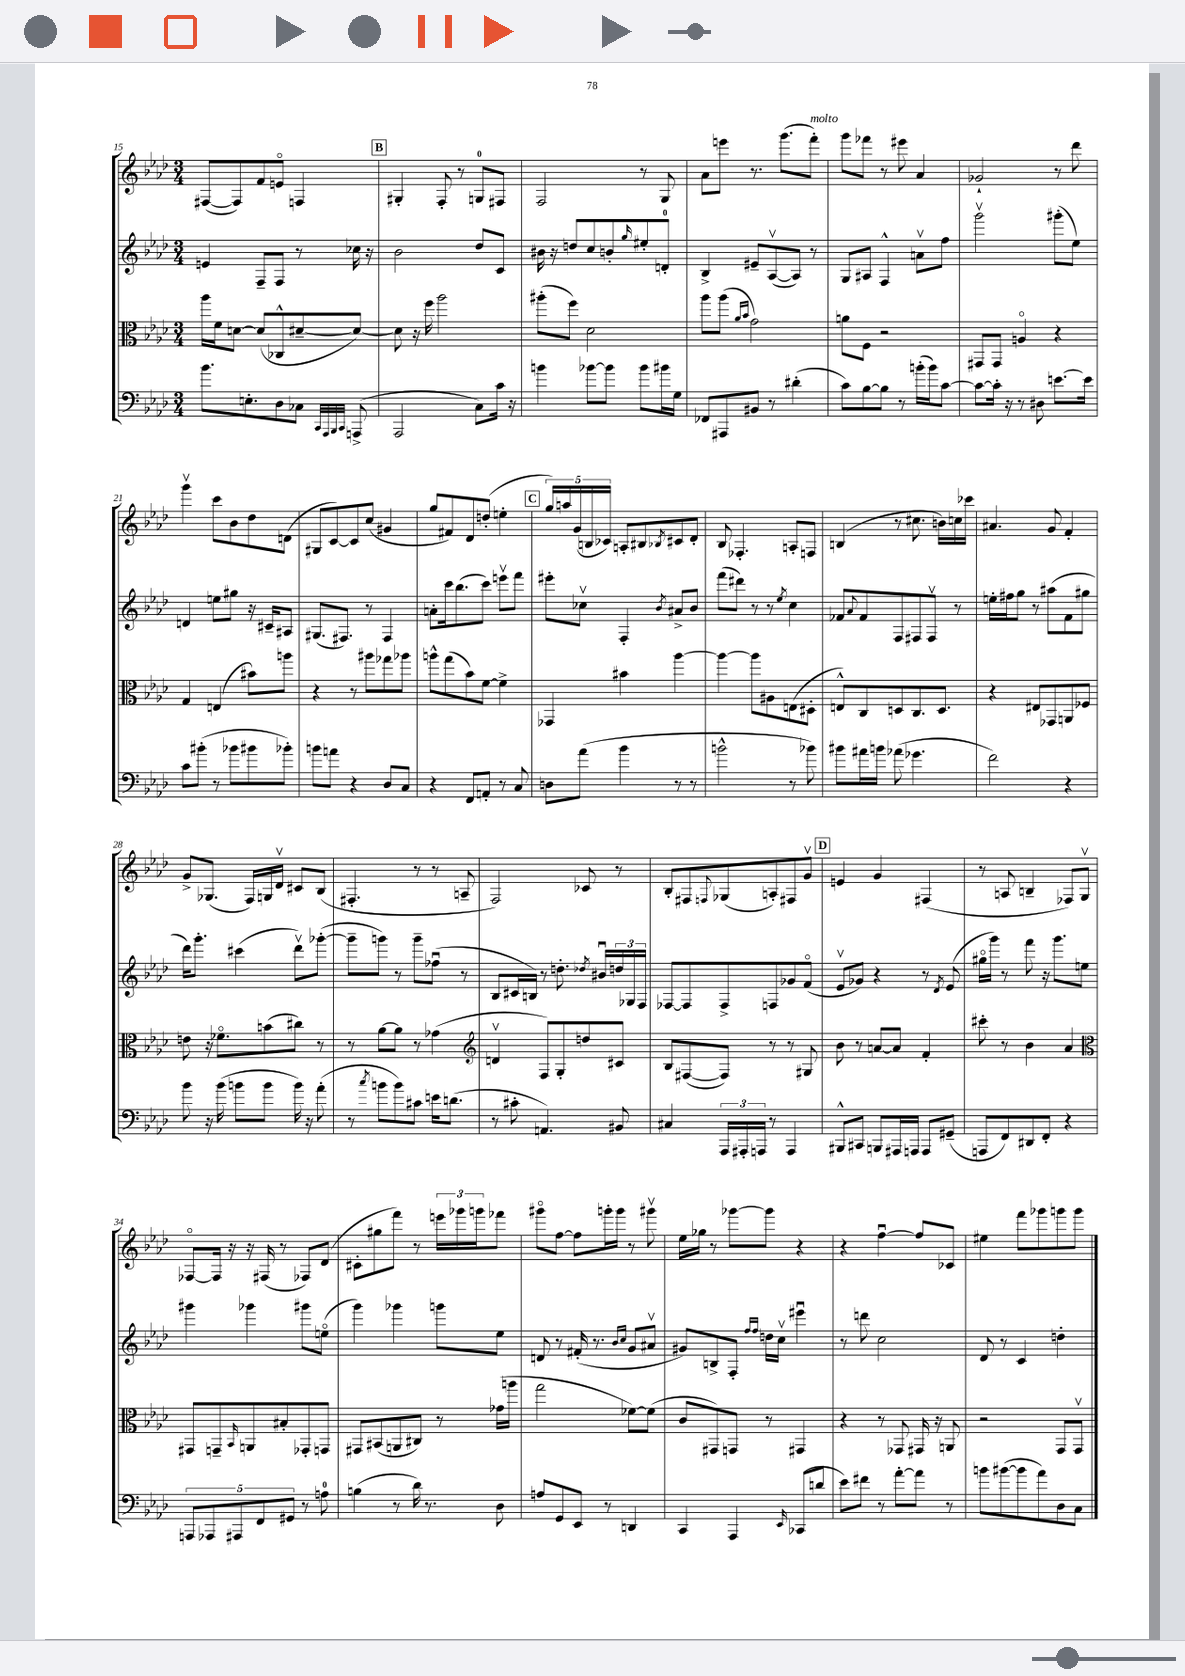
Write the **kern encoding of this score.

**kern	**kern	**kern	**kern
*staff4	*staff3	*staff2	*staff1
*clefF4	*clefC3	*clefG2	*clefG2
*k[b-e-a-d-]	*k[b-e-a-d-]	*k[b-e-a-d-]	*k[b-e-a-d-]
*M3/4	*M3/4	*M3/4	*M3/4
8.b-	16aa-	4e	([8F#
.	16f	.	.
.	[8d	.	8F#])
8.E'	.	.	.
.	(8d]	8F~	8f
8D-	8C-^^	8F	8eo
8C-	[8d#~	8r	4F
32qqCC	.	.	.
32qqAAA-	.	.	.
32qqBBB-	.	.	.
32qqCC	.	.	.
(8AAA^	8d#_)	16cc-	.
.	.	16r	.
=	=	=	=
2AAA-	8d#]	2b-	4G#'
.	16r	.	.
.	16ff	.	.
.	2aa-	.	8F'
.	.	.	8r
8C)	.	8dd-	8G
16c	.	8c	8F#
16r	.	.	.
=	=	=	=
4b	(8aa#'	16b#	2F
.	.	16r	.
.	8ff)	8dd	.
[8b-	2d-	8cc	.
8b-]	.	8b'	.
.	.	16qqgg	.
8b-	.	8ee#'	8r
16b#	.	8d'	8G
16G	.	.	.
=	=	=	=
8FF-	8aa-	4B-^	8a-
8AAA#	(8aa-	.	8eee
.	16qqa-	.	.
.	16qqb-	.	.
8BB#	2g)	8e#~	8.r
8r	.	([8A-v	.
.	.	.	(8.ggg
(4d#'	.	8A-])	.
.	.	8r	8fff')
=	=	=	=
8c)	8a	8G	8ggg
[8B-	8F	8A#	8fff-
8B-]	2r	4F^^	8r
8r	.	.	8eee#
(16b'	.	8av	4a-
16b)	.	.	.
[8c	.	8ff	.
=	=	=	=
8c_	8GG#	2gggv	2g-`
16c']	8GG#	.	.
16r	.	.	.
8r	4Ao	.	.
8D#	.	.	.
[8.e	4r	(8ggg#'	8r
.	.	8ee-)	8ddd-
16e]	.	.	.
=	=	=	=
8c	4G	4d	4gggv
(8b#'	.	.	.
8r	(4E	8ee	8ccc
8b-	.	8gg#	8b-
8b#	8b#)	16r	8dd-
.	.	16c#~	.
8b-')	8aa	8A#	(8d
=	=	=	=
8b	4r	(8.G#	8G#
8a	.	.	[8c)
.	.	8.F#)	.
4r	8r	.	8c]
.	8aa#	8r	(8cc
8D-	8gg-	4F#	4g#
8C	8aa-	.	.
=	=	=	=
4r	8aa^^	8a'	8gg
.	(8gg	16ccc	8f#)
.	.	(8.bb-	.
8FF	8b-)	.	8d-
8AA'	[8f	8ccc)	(8dd'
8r	4f^]	8eeev	4ee'
8C	.	8fff	.
=	=	=	=
8D	4GG-	8eee#'	20gg)
.	.	.	20aa
.	.	.	(20g
(8a-	.	8cc-v	.
.	.	.	20B
.	.	.	20c-)
4b-	4b#	4F'	8A'
.	.	.	8B#
.	.	8qb-	8qB-
8r	[4aa-	8a#^	8c#
8r	.	8b-	8d-'
=	=	=	=
2b^^	4aa-_	(8fff	8B-
.	.	8ddd#)	4.F-'
.	8aa-]	8r	.
.	8A#	8r	.
.	.	8qee-	.
8r	(8E	4cc	8A'
8b-)	8D#'	.	8F
=	=	=	=
8b#	8E^^)	8f-	(4B
.	.	8qqa-	.
16a#	8C	8f-	.
16b	.	.	.
(8a-	8D	8F	8r
4.g-	8.C	8F#	8.cc#
.	.	8F#v	.
.	8.D	.	16b)
.	.	8r	16cc
.	.	.	16ccc-
=	=	=	=
2f)	4r	16ee'	4.a#
.	.	16ff#	.
.	.	8gg	.
.	8E#	8r	.
.	8GG-	(8aa#	8g
4r	8AA	8f	4f'
.	8F-	8gg#	.
=	=	=	=
8b-	8e	16ddd-)	8g^
.	.	8.ggg'	.
16r	16r	.	(8.G-
(16b-	8.f-o	.	.
8b	.	(4ccc#	.
.	.	.	16F)
8b	(8b	.	16G
.	.	.	16d-v
16b)	8cc#)	8ddd-v)	8c#
16r	.	.	.
(8a-'	8r	([8ggg-'	(8B-
=	=	=	=
8r	8r	8ggg-~]	4.F#'
8qcc	.	.	.
8b	[8a-	8ggg)	.
8b)	8a-]	8r	.
8c#	8r	8ggg~	8r
16e	(4g-	(8ff-u	8r
(8.d	.	.	.
.	.	8r	8A~
=	=	=	=
*	*clefG2	*	*
8r	4dv	8B-	2F)
8c#'	.	16c#	.
.	.	16B)	.
4.AA)	8F)	8r	.
.	8G'	8.dd'	.
.	8dd	.	8c-
.	.	8qdd-	.
.	.	16b#u	.
8BB#	8c#	24dd	8r
.	.	24G-	.
.	.	24F	.
=	=	=	=
4C#	8B-	[8F-	8B-'
.	([8F#	8F-]	8F#
.	.	.	8qqF
24AAA-	8F#])	8F-^	(8G-
24AAA#'	.	.	.
24AAA	.	.	.
8r	8r	8F	8A')
4AAA	8r	8g-	8F#
.	8G#	(8fo	8gv
=	=	=	=
8BBB#^^	8b-	8e-v	4e
8CC#	8r	8g-)	.
8BBB	[8a	4r	4g
16AAA#	8a]	.	.
16AAA	.	.	.
8AAA	4f'	8r	(4F#
.	.	8qd-	.
(8GG#~	.	(8e-	.
=	=	=	=
8AAA	8ccc#'	16gg#o	8r
.	.	16ggg)	.
8FF)	8r	8r	8A
8DD#	4b-	8fff	4B~
8FF'	.	16r	.
.	.	8.ggg	.
4r	4a-	.	8F-)
.	.	8ee	8Gv
=	=	=	=
*	*clefC3	*	*
10AAA	8GG#	4ggg#	[8F-o
10AAA-	.	.	.
.	8GG~	.	16F-]
.	.	.	16r
10AAA#	.	.	.
.	16qqBB-	.	.
.	8AA	4ggg-	16r
10FF	.	.	.
.	.	.	(16F#
.	8B#'	.	8r
10GG#	.	.	.
8r	8GG-'	8ggg#	8F-)
8A	8GG	(8eeo	(8d-
=	=	=	=
(4B	8GG#	4ggg)	8c#'
.	(8BB#	.	8gg#
8r	8AA	4ggg-	8fff)
16d-)	8C#)	.	8r
8.r	.	.	.
.	8r	8ggg	24eee
.	.	.	24ggg-
.	.	.	24ggg
8D-	(16g-	8ee-	8fff-
.	16aa	.	.
=	=	=	=
8A	2gg	8d	8ggg#o
8GG	.	8r	[8ff
8EE-	.	(16f#'	8ff]
.	.	8.r	.
8r	.	.	16ggg'
.	.	.	16ggg
.	.	16qqb-	.
.	.	16qqcc	.
4DD	[8f-)	8g	8r
.	(8f-]	8a#v	8ggg#v
=	=	=	=
4CC	8c	8g#)	16ee-
.	.	.	16gg-
.	8GG#)	8B^	8r
4AAA-	8GG	8F'	[8ggg-
.	.	16qqff	.
.	.	16qqff	.
.	8r	16dd	8ggg-]
.	.	16ccv	.
16qqEE-	.	.	.
(8CC-	4GG#	4eee#u	4r
8d	.	.	.
=	=	=	=
8e-)	4r	8r	4r
8f#	.	8ddd	.
8r	8r	2cc	[4ffu
[8a-'	8GG-	.	.
8a-]	16GG#	.	8ff]
.	16r	.	.
8r	8AA	.	8c-
=	=	=	=
8b	2r	8d-	4ee#
([8b#	.	8r	.
8b#]	.	4c	8fff
8a-)	.	.	8ggg-
8D-	8GG	4dd'	8ggg
8C	8GGv	.	8ggg
==	==	==	==
*-	*-	*-	*-
